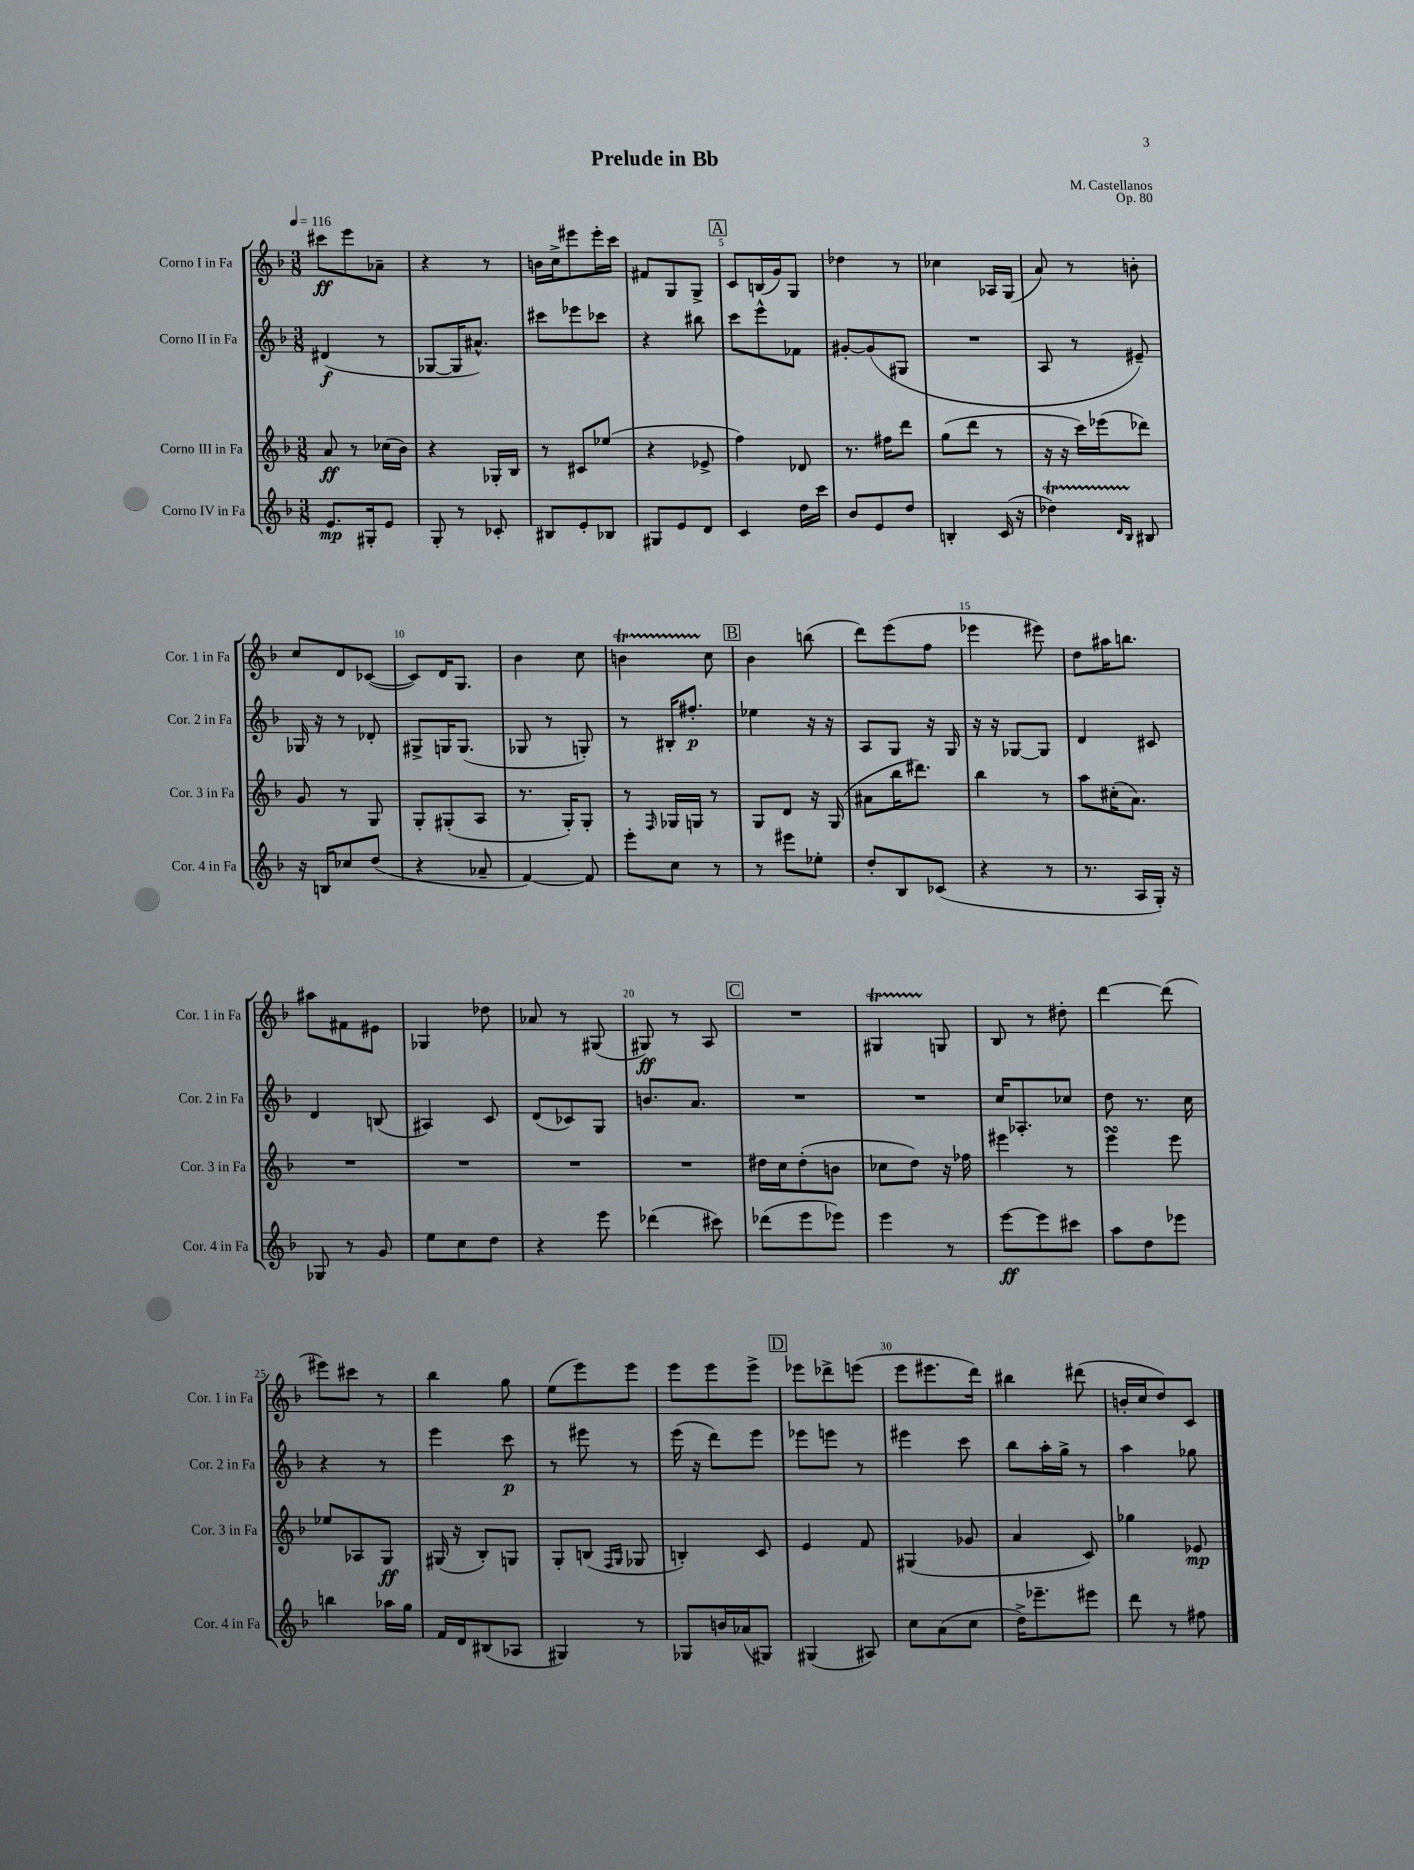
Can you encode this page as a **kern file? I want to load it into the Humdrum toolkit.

**kern	**kern	**kern	**kern
*staff4	*staff3	*staff2	*staff1
*clefG2	*clefG2	*clefG2	*clefG2
*k[b-]	*k[b-]	*k[b-]	*k[b-]
*M3/8	*M3/8	*M3/8	*M3/8
*MM116	*MM116	*MM116	*MM116
8.e/L	8a/	(4d#/	8ccc#\L
.	8r	.	8eee\
16G#'/k	.	.	.
8e/J	(16cc-\LL	8r	8a-~\J
.	16b-\JJ)	.	.
=	=	=	=
8G'/	4r	[8G-/L	4r
8r	.	16G-/]K	.
.	.	8.a#^^/J)	.
8c-'/	16G-'/LL	.	8r
.	16B-/JJ	.	.
=	=	=	=
8B#/L	8r	8ccc#\L	16b\LL
.	.	.	16cc^\J
8e'/	8c#/L	8eee-\	8eee#\
8B-/J	(8ee-/J	8ccc-\J	16eee#'\L
.	.	.	16ccc\JJ
=	=	=	=
8G#/L	4r	4r	8f#/L
8e/	.	.	8G/
8d/J	8e-^/	8bb#\	8G^/J
=	=	=	=
4c/	4ff\)	8ccc\L	8c/L
.	.	8eee^^\	(16B/L
.	.	.	16g/J)
16dd\LL	8d-/	8f-\J	8G/J
16ccc\JJ	.	.	.
=	=	=	=
8b-/L	8.r	[8g#'/L	4dd-\
8e/	.	(8g#/]	.
.	16ff#\LK	.	.
8dd/J	8ddd\J	8G#/J	8r
=	=	=	=
4B'/	(8gg\L	4.r	4cc-\
.	8ddd\J	.	.
(16c/	8r	.	16A-/LL
16r	.	.	(16G/JJ
=	=	=	=
4dd-\)	16r	8A/	8a/)
.	16r	.	.
.	16ccc\LL)	8r	8r
.	(16eee-\J	.	.
16qqd/LL	.	.	.
16qqB-/JJ	.	.	.
8B#/	8ddd-\J)	8e#~/)	8b'\
=	=	=	=
16r	8g/	16G-/	8cc/L
16B/LK	.	16r	.
8cc-/	8r	8r	8d/
(8dd/J	8G/	8d-'/	([8c-/J
=	=	=	=
4r	8G'/L	8G#^/L	8c-/]L)
.	(8G#'/	16G/K	16d/K
.	.	(8.G/J	8.G/J
8a-~/	8A/J	.	.
=	=	=	=
[4f/)	8.r	8G-/	4b-\
.	.	8r	.
.	16G'/LK)	.	.
8f/]	8G'/J	8G'/)	8cc\
=	=	=	=
8eee'\L	8r	8r	4b\
.	16qqF/	.	.
8cc\J	16G-/LL	16B#'/LK	.
.	16G/JJ	8.ff#'/J	.
8r	8r	.	8cc\
=	=	=	=
8r	8G/L	4ee-\	4b-\
8eee#\L	8d/J	.	.
8ee-'\J	16r	16r	(8bb\
.	(16G/	16r	.
=	=	=	=
8dd'/L	8a#\L	8A/L	8ddd\L)
8B-/	16bb-\K	8G/J	(8eee\
.	8.ddd#\J)	.	.
(8c-/J	.	16r	8ff\J
.	.	16G/	.
=	=	=	=
4r	4bb-\	16r	4eee-\
.	.	16r	.
.	.	[8G-/L	.
8r	8r	8G-/]J	8eee#\)
=	=	=	=
8.r	8aa\L	4d/	8dd\L
.	(16cc#'\K	.	16aa#\K
16A/LL	8.a\J)	.	8.bb\J
16G'/JJ)	.	8c#/	.
16r	.	.	.
=	=	=	=
8G-/	4.r	4d/	8aa#\L
8r	.	.	8f#\
8g/	.	(8B/	8e#\J
=	=	=	=
8ee\L	4.r	4A#/)	4G-/
8cc\	.	.	.
8dd\J	.	8c/	8dd-\
=	=	=	=
4r	4.r	(8d/L	8a-/
.	.	8c-/)	8r
8eee\	.	8G/J	(8G#/
=	=	=	=
(4ddd-\	4.r	8.b/L	8G#/)
.	.	.	8r
.	.	8.a/J	.
8ccc#\)	.	.	8A/
=	=	=	=
(8ddd-\L	16dd#\LL	4.r	4.r
.	16cc\J	.	.
8eee\	(8dd#'\	.	.
8eee-\J)	8b\J	.	.
=	=	=	=
4eee\	8cc-\L	4.r	4G#/
.	8dd\J)	.	.
8r	16r	.	8G/
.	16ff-\	.	.
=	=	=	=
[8eee\L	4eee#\	16cc/LK	8B-/
.	.	8.A-'/	.
8eee\]	.	.	8r
8ccc#\J	8r	8cc-/J	8dd#'\
=	=	=	=
8aa\L	4eee\	8dd\	[4ddd\
8dd\	.	8.r	.
8eee-\J	8eee\	.	(8ddd\]
.	.	16cc\	.
=	=	=	=
4bb\	8ee-/L	4r	8eee#\L)
.	8A-/	.	8ccc#\J
16aa-\LL	8G/J	8r	8r
16gg\JJ	.	.	.
=	=	=	=
16f/LL	(16G#/	4eee\	4bb-\
16d/J	16r	.	.
(8B#/	8B-'/L)	.	.
8A-/J	8G/J	8ccc\	8gg\
=	=	=	=
4G#/)	8G'/L	8r	(8ee\L
.	(8B/J	8eee#\	8eee\)
.	16qqF/LL	.	.
.	16qqG/JJ	.	.
8r	8G-/	8r	8eee\J
=	=	=	=
8G-/L	4B'/)	(16eee\	8eee\L
.	.	16r	.
16b/L	.	8ddd\L)	8eee\
(16a-/J	.	.	.
8G#/J)	8c/	8eee\J	8eee^\J
=	=	=	=
(4G#/	4e/	8eee-\L	8eee-\L
.	.	8eee\J	8ddd-^\
8A#/)	8f/	8r	(8eee\J
=	=	=	=
8cc\L	(4G#/	4eee#\	8eee\L
(8a\	.	.	8.eee#\
8cc\J	8g-/	8ccc\	.
.	.	.	16ddd\Jk)
=	=	=	=
16dd^\LK)	4a/	8bb-\L	4bb#\
8.eee-~\	.	.	.
.	.	16aa'\L	.
.	.	16gg^\JJ	.
8eee#\J	8c/)	8r	(8ddd#\
=	=	=	=
8ddd\	4gg-\	4aa\	16b'/LL
.	.	.	16cc/J
8r	.	.	8dd/)
8ff#\	8e-/	8gg-\	8c/J
==	==	==	==
*-	*-	*-	*-
